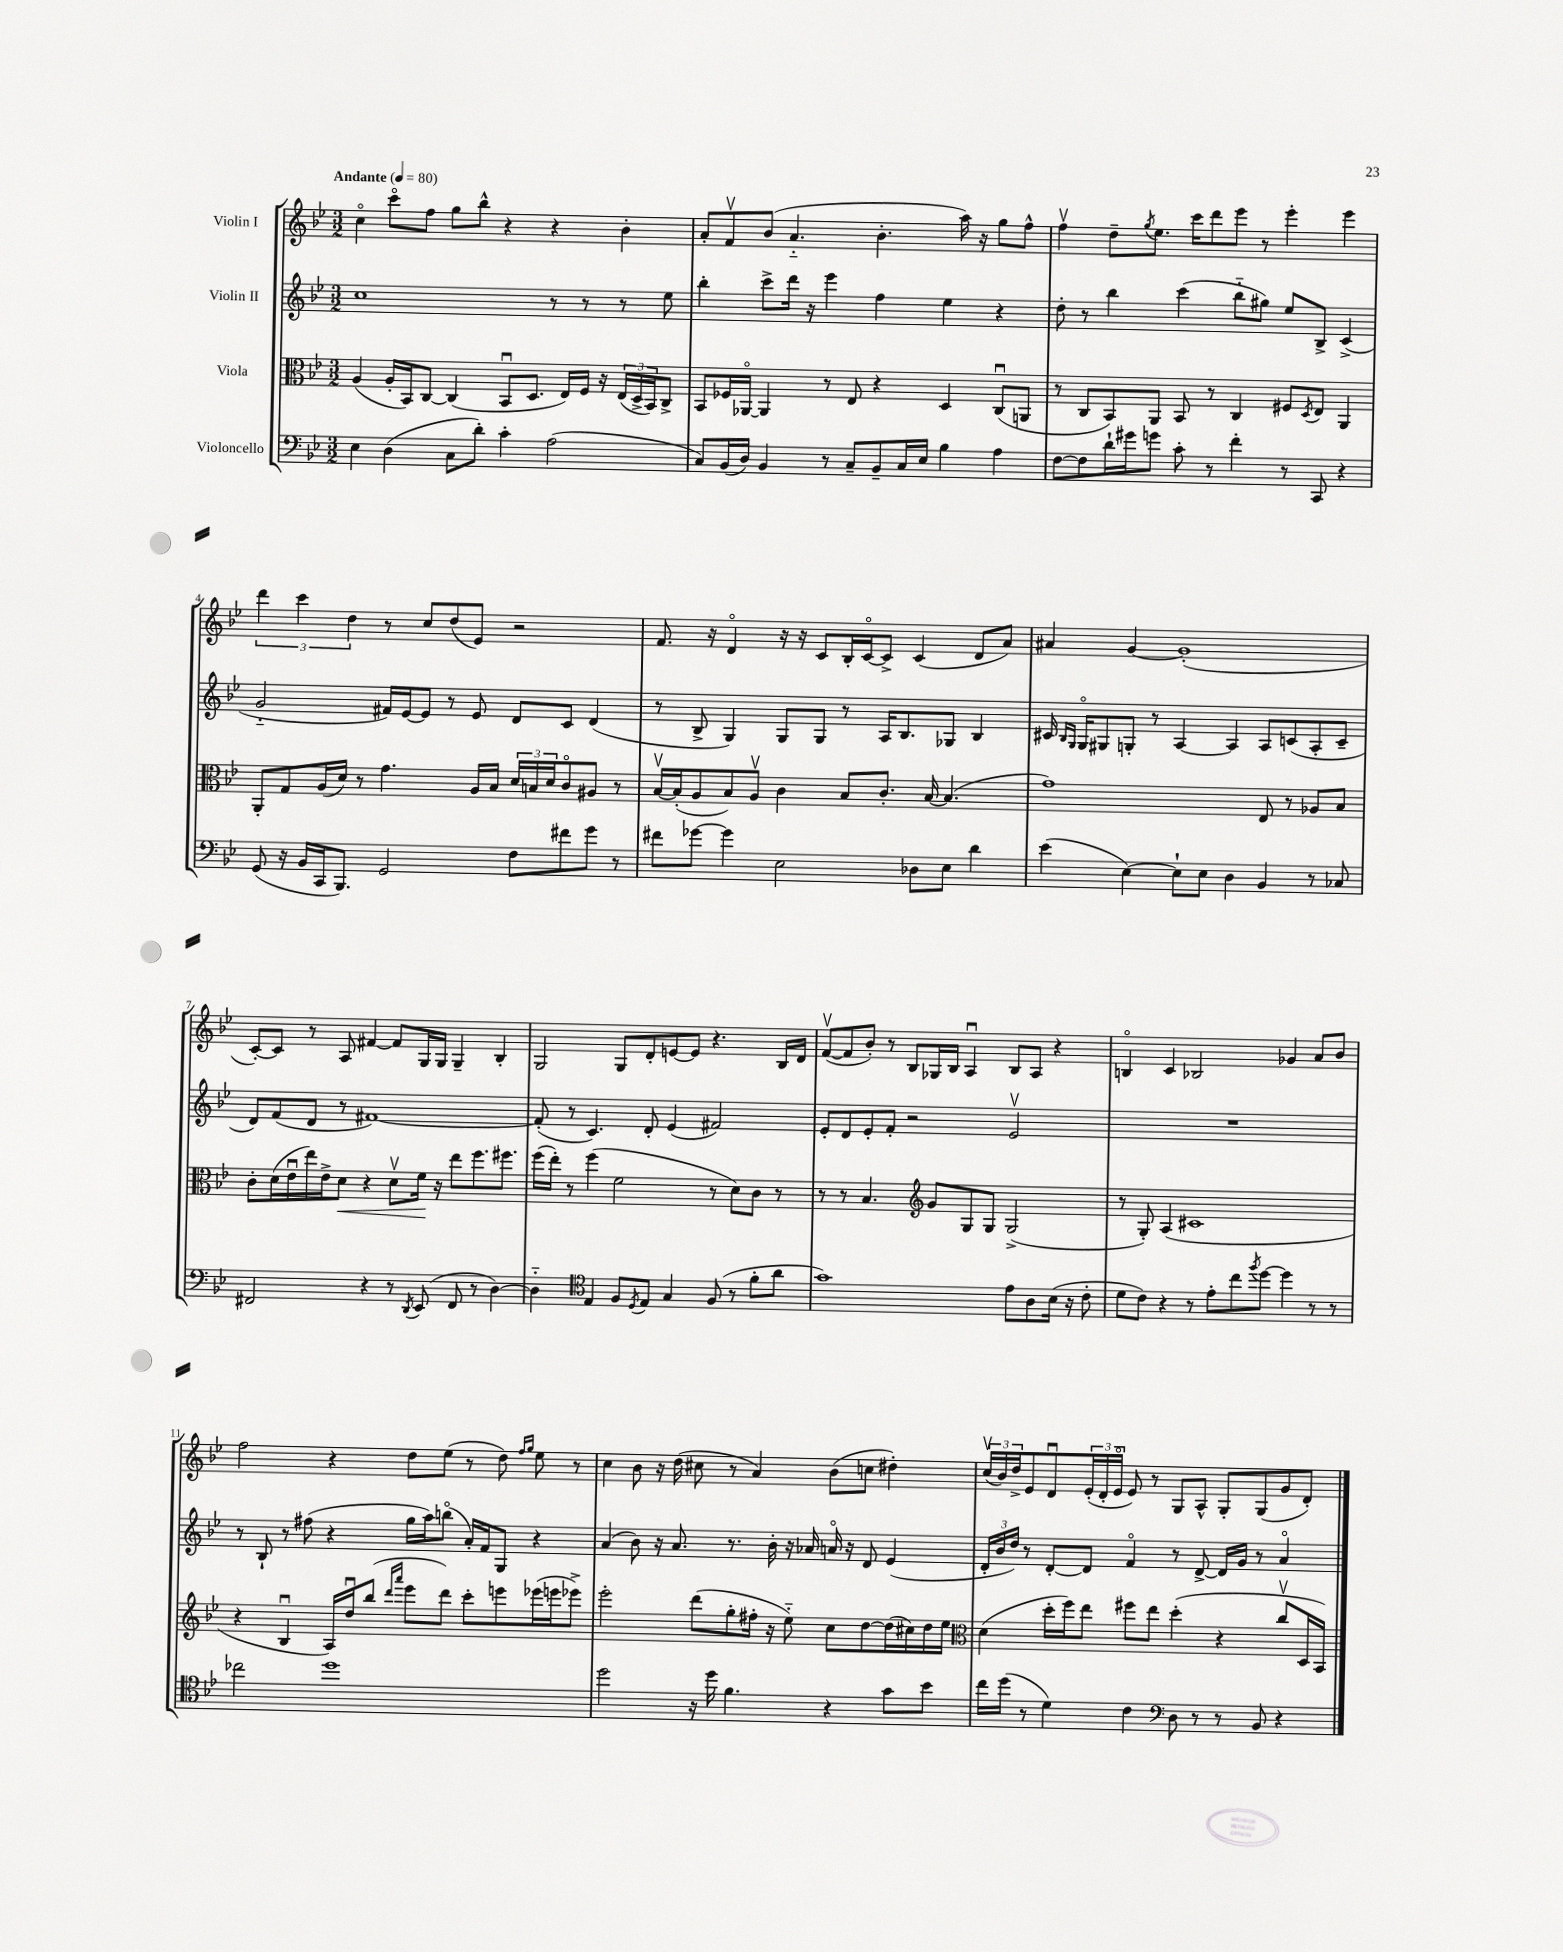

**kern	**kern	**dynam	**kern	**kern
*part4	*part3	*part3	*part2	*part1
*staff4	*staff3	*staff3	*staff2	*staff1
*I"Violoncello	*I"Viola	*	*I"Violin II	*I"Violin I
*clefF4	*clefC3	*	*clefG2	*clefG2
*k[b-e-]	*k[b-e-]	*	*k[b-e-]	*k[b-e-]
*M3/2	*M3/2	*	*M3/2	*M3/2
*MM80	*MM80	*	*MM80	*MM80
=1	=1	=1	=1	=1
!	!	!	!	!LO:TX:a:B:t=Andante
4E-\	(4A/	.	1cc	4cc\
(4D\	16A'/LL	.	.	8ccc\L
.	16BB-/J)	.	.	.
.	[8C/J	.	.	8ff\J
8C\L	(4C/]	.	.	8gg\L
8d'\J)	.	.	.	8bb-^^\J
4c'\	8BB-u/L	.	.	4r
.	8.D/J	.	.	.
(2A\	.	.	8r	4r
.	16E-/LL)	.	.	.
.	16F/JJ	.	8r	.
.	16r	.	.	.
.	(24E-/LL	.	8r	4b-'\
.	24D^/	.	.	.
.	24BB-/J)	.	.	.
.	8C^/J	.	8ee-\	.
=2	=2	=2	=2	=2
8C/L)	8BB-/L	.	4bb-'\	8a'/L
(16BB-/L	16F-X/L	.	.	8fv/
16D/JJ)	[16AA-X/JJ	.	.	.
4BB-/	4AA-/]	.	8ccc^\L	(8b-/J
.	.	.	16ddd\Jk	4.a/
.	.	.	16r	.
8r	8r	.	4eee-\	.
8C~/L	8E-/	.	.	.
8BB-~/	4r	.	4ff\	4.b-'\
16C/L	.	.	.	.
16E-/JJ	.	.	.	.
4B-\	4D/	.	4ee-\	.
.	.	.	.	16aa\)
.	.	.	.	16r
4A\	(8Cu/L	.	4r	8gg\L
.	8AAn/J	.	.	8ff^^\J
=3	=3	=3	=3	=3
[8F\L	8r	.	8dd'\	4ffv\
8F\]	8C/L	.	8r	.
16d`\L	8BB-/)	.	4bb-\	8dd~\L
16g#X\J	.	.	.	.
.	.	.	.	8qgg/
8gn\J	8AA/J	.	.	8.ee-\J
8c'\	8BB-/	.	(4ccc\	.
.	.	.	.	16ccc\KL
8r	8r	.	.	8ddd\
4f'\	4C/	.	8bb-\L	8eee-\J
.	.	.	8gg#X\J)	8r
8r	8F#X/L	.	8ee-/L	4eee-'\
.	8qD/	.	.	.
8CC/	8E-/J	.	8B-^/J	.
4r	4AA/	.	(4c^/	4eee-\
!!LO:LB:g=z
=4	=4	=4	=4	=4
(8GG/	8AA'/L	.	2g/	6ddd\
16r	8G/	.	.	.
.	.	.	.	6ccc\
16BB-/LL	.	.	.	.
16CC/J	(16A/L	.	.	.
8.BBB-/J)	16d/JJ)	.	.	.
.	.	.	.	6dd\
.	8r	.	.	.
2GG/	4.g\	.	16f#X/LL)	8r
.	.	.	[16e-/J	.
.	.	.	8e-/J]	8cc/L
.	.	.	8r	(8dd/
.	16A/LL	.	8e-/	8e-/J)
.	16B-/JJ	.	.	.
8F\L	24d/LL	.	8d/L	2r
.	24Bn/	.	.	.
.	24d/J	.	.	.
8f#X\	8c/	.	8c/J	.
8g\J	8A#X/J	.	(4d/	.
8r	8r	.	.	.
=5	=5	=5	=5	=5
8f#X\L	[16B-v/LL	.	8r	8.f/
.	(16B-'/J]	.	.	.
[8g-X\J	8A/	.	8B-^/	.
.	.	.	.	16r
4g-\]	8B-/)	.	4G/)	4d/
.	8Av/J	.	.	.
2E-\	4c\	.	8G/L	16r
.	.	.	.	16r
.	.	.	8G/J	8c/L
.	8B-/L	.	8r	16B-'/L
.	.	.	.	[16c/J
.	8.c'/J	.	16A/KL	8c^/J]
.	.	.	8.B-/	.
8D-X\L	.	.	.	(4c/
.	[16B-/	.	.	.
8E-\J	(4.B-/]	.	8G-X/J	.
4d\	.	.	4B-/	8d/L
.	.	.	.	8a/J)
=6	=6	=6	=6	=6
(4e-\	1g)	.	16c#X/	4a#X/
.	.	.	16qqB-/LL	.
.	.	.	16qqG/JJ	.
.	.	.	16G/KL	.
.	.	.	8G#X/	.
[4E-\)	.	.	8Gn'/J	[4g/
.	.	.	8r	.
8E-`\L]	.	.	[4A/	(1g']
8E-\J	.	.	.	.
4D\	.	.	4A/]	.
4BB-/	8E-/	.	8A/L	.
.	8r	.	(8cn/	.
8r	8A-X/L	.	8A'/	.
8C-X/	8B-/J	.	8c~/J	.
!!LO:LB:g=z
=7	=7	=7	=7	=7
2FF#X/	8c'\L	.	8d/L)	[8c'/L)
.	(16d\L	.	(8f/	8c/J]
.	16e-u\	.	.	.
.	16ee-\)	.	8d/J	8r
.	16e-^\J	.	.	.
!	!	!LO:HP:b	!	!
.	8d\J	<	8r	8A/
4r	4r	.	[1f#X)	[4f#X/
8r	8dv\L	.	.	8f#/L]
8qDD/	.	.	.	.
(8EE-/	16f\Jk	.	.	16G/L
.	16r	[	.	16G/JJ
8FF#/	8ee-\L	.	.	4G~/
8r	8.ff\	.	.	.
[4D\)	.	.	.	4B-'/
.	8.ff#X\J	.	.	.
=8	=8	=8	=8	=8
4D\]	(16ff\LL	.	(8f#'/]	2G/
.	16ee-'\JJ)	.	.	.
.	8r	.	8r	.
*clefC4	*	*	*	*
4E-/	(4ff\	.	4.c/)	.
8F/L	2f\	.	.	8G/L
8qD/	.	.	.	.
8E-/J	.	.	8d'/	8d'/
4G/	.	.	(4e-/	[8en/
.	.	.	.	8e/J]
(8F/	8r	.	2f#X/)	4.r
8r	8d\L)	.	.	.
8f'\L	8c\J	.	.	.
8a\J	8r	.	.	16B-/LL
.	.	.	.	16d/JJ
=9	=9	=9	=9	=9
1g)	8r	.	8e-'/L	([8fv/L
.	8r	.	8d/	8f/]
.	4.B-/	.	8e-'/	8b-'/J)
.	.	.	8f'/J	8r
.	.	.	2r	8B-/L
*	*clefG2	*	*	*
.	8g/L	.	.	16G-X/L
.	.	.	.	16B-/JJ
.	8G/	.	.	4Au/
.	8G/J	.	.	.
8e-\L	(2G^/	.	2e-v/	8B-/L
8A\	.	.	.	8A/J
(16B-\Jk	.	.	.	4r
16r	.	.	.	.
8c'\	.	.	.	.
=10	=10	=10	=10	=10
8d\L	8r	.	1.r	4Bn/
8c\J)	8G'/)	.	.	.
4r	(4A/	.	.	4c/
8r	1c#X	.	.	2B-X/
8e-'\L	.	.	.	.
8cc\	.	.	.	.
8qff/	.	.	.	.
[8dd\J	.	.	.	.
4dd\]	.	.	.	4g-X/
8r	.	.	.	8a/L
8r	.	.	.	8b-/J
!!LO:LB:g=z
=11	=11	=11	=11	=11
2cc-X\	4r	.	8r	2ff\
.	.	.	8B-`/	.
.	4B-u/	.	8r	.
.	.	.	(8ff#X\	.
1dd	16A/LL)	.	4r	4r
.	16ddu/J	.	.	.
.	(8bb-/J	.	.	.
.	16qqddd/LL	.	.	.
.	16qqaaa/JJ	.	.	.
.	8eee-\L	.	16gg\LL	8dd\L
.	.	.	16aa\J)	.
.	8ddd\J)	.	(8bbn\J	(8ee-\J
.	8ccc'\L	.	16a'/LL)	8r
.	.	.	16f/J	.
.	8eeen\	.	8G/J	8dd\)
.	.	.	.	16qqff/LL
.	.	.	.	16qqgg/JJ
.	(16eee-X\L	.	4r	8ee-\
.	16eeen\J	.	.	.
.	8eee-X^\J)	.	.	8r
=12	=12	=12	=12	=12
2dd\	2eee-'\	.	(4a/	4cc\
.	.	.	8b-\)	8b-\
.	.	.	16r	16r
.	.	.	8.a/	(16dd\
16r	(8ddd\L	.	.	8cc#X\
16dd\	.	.	.	.
4.f\	8gg'\	.	8.r	8r
.	16ff#X'\Jk	.	.	4a/)
.	16r	.	16b-'\	.
.	8ee-\)	.	16r	.
.	.	.	16a-X/	.
4r	8cc\L	.	16an/	(8b-\L
.	.	.	16r	.
.	[8dd\	.	8d/	8ccn\J
8g\L	(16dd\L]	.	(4e-/	4dd#X'\)
.	16cc#X\)	.	.	.
8b-\J	16dd\	.	.	.
.	16ee-\JJ	.	.	.
=13	=13	=13	=13	=13
*	*clefC3	*	*	*
16cc\LL	(4d\	.	24d'/LL	(24ccv/LL
.	.	.	24b-/	24b-/)
(16dd\JJ	.	.	.	.
.	.	.	24dd/JJ)	24dd^/J
8r	.	.	8r	8e-/
4d\)	16dd'\LL	.	[8d'/L	8du/
.	16ff\J)	.	.	.
.	8ee-\J	.	8d/J]	(24e-'/L
.	.	.	.	24d'/
.	.	.	.	24e-/JJ
4c\	8ff#X\L	.	4f/	8e-/)
.	8ee-\J	.	.	8r
*clefF4	*	*	*	*
8D\	(4dd'\	.	8r	8G/L
8r	.	.	[8d^/	8A^^/J
8r	4r	.	16d/LL]	8G'/L
.	.	.	16g/JJ	.
8BB-/	.	.	8r	(8G/
4r	8ccv/L	.	4a/	8g/
.	16D/L	.	.	8d'/J)
.	16BB-/JJ)	.	.	.
==	==	==	==	==
*-	*-	*-	*-	*-
